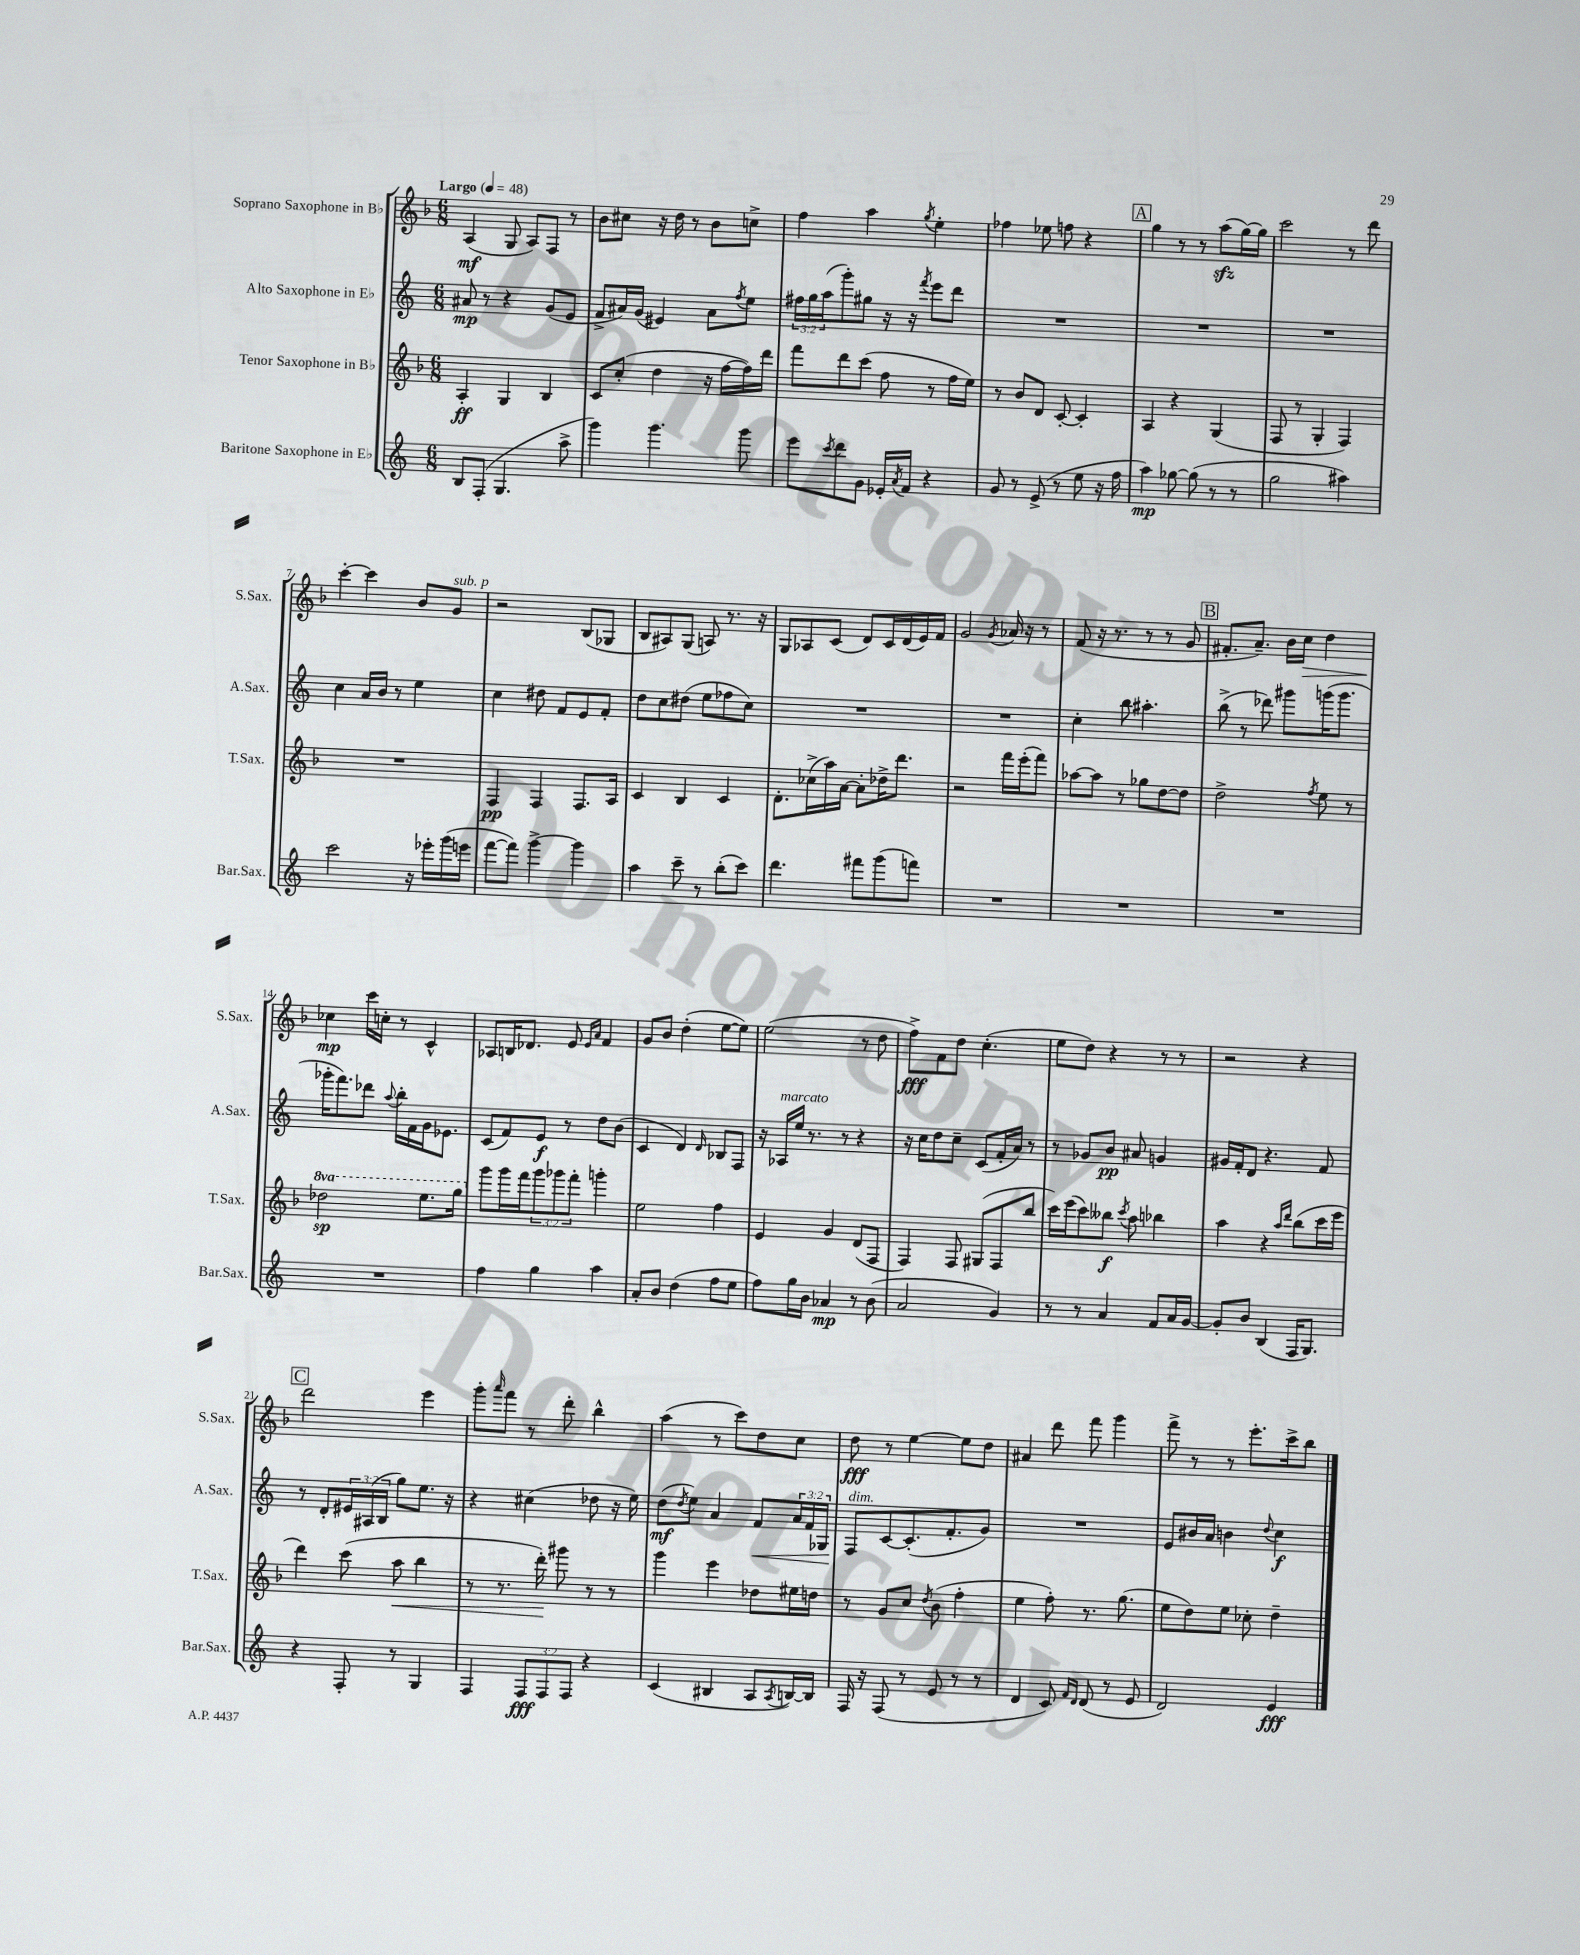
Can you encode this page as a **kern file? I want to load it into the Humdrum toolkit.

**kern	**dynam	**kern	**dynam	**kern	**dynam	**kern	**dynam
*part4	*part4	*part3	*part3	*part2	*part2	*part1	*part1
*staff4	*staff4	*staff3	*staff3	*staff2	*staff2	*staff1	*staff1
*I"Baritone Saxophone in E♭	*	*I"Tenor Saxophone in B♭	*	*I"Alto Saxophone in E♭	*	*I"Soprano Saxophone in B♭	*
*I'Bar.Sax.	*	*I'T.Sax.	*	*I'A.Sax.	*	*I'S.Sax.	*
*clefG2	*	*clefG2	*	*clefG2	*	*clefG2	*
*k[]	*	*k[b-]	*	*k[]	*	*k[b-]	*
*M6/8	*	*M6/8	*	*M6/8	*	*M6/8	*
*MM48	*	*MM48	*	*MM48	*	*MM48	*
=1	=1	=1	=1	=1	=1	=1	=1
!	!	!	!	!	!	!LO:TX:a:B:t=Largo	!
8B/L	.	4A'/	ff	8a#X/	mp	(4A/	mf
(8F'/J	.	.	.	8r	.	.	.
4.G/	.	4G/	.	4r	.	8G/	.
.	.	.	.	.	.	8A/L)	.
.	.	4B-/	.	(8g/L	.	8F/J	.
8aa^\	.	.	.	8e/J	.	8r	.
=2	=2	=2	=2	=2	=2	=2	=2
4ggg\)	.	8c/L	.	8f^/L	.	8b-\L	.
.	.	(8cc'/J	.	16a#X/L)	.	8cc#X\J	.
.	.	.	.	(16g/JJ	.	.	.
4.ggg\	.	4dd\	.	4e#X/)	.	16r	.
.	.	.	.	.	.	16dd\	.
.	.	.	.	.	.	8r	.
.	.	16r	.	8a#\L	.	8b-\L	.
.	.	[16ff\LL	.	.	.	.	.
.	.	.	.	8qff/	.	.	.
8ggg\	.	16ff\])	.	8ee\J	.	8ccn^\J	.
.	.	16ddd\JJ	.	.	.	.	.
=3	=3	=3	=3	=3	=3	=3	=3
8eee\L	.	8fff\L	.	24ff#X\LL	.	4ff\	.
.	.	.	.	24gg\	.	.	.
.	.	.	.	(24aa\J	.	.	.
8qccc/	.	.	.	.	.	.	.
8ddd\	.	8ddd\	.	8ggg'\)	.	.	.
8g\J	.	(8ccc\J	.	8gg#X\J	.	4aa\	.
16e-X'/LL	.	8ff\	.	16r	.	.	.
8qa/	.	.	.	.	.	.	.
16f/JJ	.	.	.	16r	.	.	.
.	.	.	.	8qfff/	.	8qgg/	.
4r	.	8r	.	8eee\L	.	4ee'\	.
.	.	16ff\LL	.	8ddd\J	.	.	.
.	.	16ee\JJ)	.	.	.	.	.
=4	=4	=4	=4	=4	=4	=4	=4
8g/	.	8r	.	2.r	.	4ff-X\	.
8r	.	8b-/L	.	.	.	.	.
(8e^/	.	8d/J	.	.	.	8ee-X\	.
8r	.	[8c'/	.	.	.	8ffn\	.
8ee\	.	4c'/]	.	.	.	4r	.
16r	.	.	.	.	.	.	.
16ff\	.	.	.	.	.	.	.
!!LO:REH:place=s1:t=A
=5	=5	=5	=5	=5	=5	=5	=5
4aa\)	mp	4A/	.	2.r	.	4gg\	.
[8gg-X\	.	4r	.	.	.	8r	.
(8gg-\]	.	.	.	.	.	8r	.
8r	.	(4G/	.	.	.	(8aazz\L	.
8r	.	.	.	.	.	[16gg\L)	.
.	.	.	.	.	.	16gg\JJ]	.
=6	=6	=6	=6	=6	=6	=6	=6
2gg\	.	8F/	.	2.r	.	2ccc\	.
.	.	8r	.	.	.	.	.
.	.	4G'/	.	.	.	.	.
4aa#X\)	.	4F/)	.	.	.	8r	.
.	.	.	.	.	.	8ddd\	.
!!LO:LB:g=z
=7	=7	=7	=7	=7	=7	=7	=7
2ccc\	.	2.r	.	4cc\	.	[4ccc'\	.
.	.	.	.	16a/LL	.	4ccc\]	.
.	.	.	.	16b/JJ	.	.	.
.	.	.	.	8r	.	.	.
16r	.	.	.	4ee\	.	8b-/L	.
16eee-X'\LL	.	.	.	.	.	.	.
!	!	!	!	!	!	!LO:TX:a:i:t=sub. p	!
(16ggg\	.	.	.	.	.	8g/J	.
16eeen\JJ	.	.	.	.	.	.	.
=8	=8	=8	=8	=8	=8	=8	=8
[8fff\L	.	4F/	pp	4cc\	.	2r	.
8fff\J])	.	.	.	.	.	.	.
[4ggg^\	.	4F/	.	8dd#X\	.	.	.
.	.	.	.	8f/L	.	.	.
4ggg\]	.	8.F/L	.	8e/	.	(8B-/L	.
.	.	.	.	8f'/J	.	8G-X/J	.
.	.	16A/Jk	.	.	.	.	.
=9	=9	=9	=9	=9	=9	=9	=9
4aa\	.	4c/	.	8dd\L	.	8B-/L	.
.	.	.	.	8cc\	.	8A#X/)	.
8ccc~\	.	4B-/	.	(8dd#X\J	.	(8G/J	.
8r	.	.	.	8ee\L	.	8An/)	.
(8bb'\L	.	4c/	.	8ff-X\	.	8.r	.
8ccc\J)	.	.	.	8cc\J)	.	.	.
.	.	.	.	.	.	16r	.
=10	=10	=10	=10	=10	=10	=10	=10
4.ddd\	.	8.d'\L	.	2.r	.	8G/L	.
.	.	.	.	.	.	8A-X/	.
.	.	(16cc-X^\L	.	.	.	.	.
.	.	16aa\)	.	.	.	(8c/J	.
.	.	[16a\JJ	.	.	.	.	.
8fff#X\L	.	8a'\L]	.	.	.	8d/L)	.
(8ggg\	.	16dd-X^\K	.	.	.	16c/L	.
.	.	8.ddd\J	.	.	.	(16d/	.
8fffn\J)	.	.	.	.	.	16e/)	.
.	.	.	.	.	.	16f/JJ	.
=11	=11	=11	=11	=11	=11	=11	=11
2.r	.	2r	.	2.r	.	2g/	.
.	.	.	.	.	.	8qg/	.
.	.	16fff\LL	.	.	.	16a-X/	.
.	.	(16eee'\J	.	.	.	16r	.
.	.	8fff\J)	.	.	.	8r	.
=12	=12	=12	=12	=12	=12	=12	=12
2.r	.	[8aa-X\L	.	4cc'\	.	(8f/	.
.	.	8aa-\J]	.	.	.	16r	.
.	.	.	.	.	.	8.r	.
.	.	8r	.	8bb\	.	.	.
.	.	8gg-X\L	.	4.aa#X'\	.	8r	.
.	.	[8dd\	.	.	.	8r	.
.	.	8dd\J]	.	.	.	8g/	.
!!LO:REH:place=s1:t=B
=13	=13	=13	=13	=13	=13	=13	=13
2.r	.	2dd^\	.	(8bb^\	.	8.f#X'/L	.
.	.	.	.	8r	.	.	.
.	.	.	.	.	.	8.a~/J)	.
.	.	.	.	8ddd-X\)	.	.	.
.	.	.	.	8ggg#X\L	.	16b-\LL	.
!	!	!	!	!	!	!	!LO:HP:b
.	.	.	.	.	.	16cc\JJ	>
.	.	8qff/	.	.	.	.	.
.	.	8ee\	.	(16gggn\K	.	4dd\	.
.	.	.	.	8.ggg\J	.	.	.
.	.	8r	.	.	.	.	.
!!LO:LB:g=z
=14	=14	=14	=14	=14	=14	=14	=14
*	*	*8va	*	*	*	*	*
2.r	.	2ddd-X\	sp	16ggg-X'\KL	.	4cc-X\	mp
.	.	.	.	8.fff\)	.	.	.
.	.	.	.	8ddd-X\J	.	16ccc\LL	]
.	.	.	.	.	.	16ccn'\JJ	.
.	.	.	.	8qqaa/	.	.	.
.	.	.	.	16bb'\LL	.	8r	.
.	.	.	.	16f\	.	.	.
.	.	8.eee\L	.	16g\J	.	4c^^/	.
.	.	.	.	8.e-X\J	.	.	.
.	.	16ggg\Jk	.	.	.	.	.
=15	=15	=15	=15	=15	=15	=15	=15
*	*	*X8va	*	*	*	*	*
4ff\	.	8ggg\L	.	(8c/L	.	8A-X/L	.
.	.	16ggg\L	.	8f/)	.	16Bn/K	.
.	.	16fff\J	.	.	.	8.d-X/J	.
4gg\	.	12ggg\	.	8e/J	f	.	.
.	.	12ggg-X\	.	.	.	.	.
.	.	.	.	8r	.	8e/	.
.	.	12fff'\J	.	.	.	.	.
.	.	.	.	.	.	16qqe/LL	.
.	.	.	.	.	.	16qqa/JJ	.
4aa\	.	4gggn'\	.	8dd\L	.	4f/	.
.	.	.	.	(8b\J	.	.	.
=16	=16	=16	=16	=16	=16	=16	=16
8a'/L	.	2ee\	.	4c/	.	8g/L	.
8b/J	.	.	.	.	.	8b-/J	.
(4dd\	.	.	.	4d/)	.	(4dd'\	.
.	.	.	.	16qqd/	.	.	.
8ff\L	.	4ff\	.	8B-X/L	.	[8ee\L	.
8ee\J	.	.	.	8F/J	.	8ee\J])	.
=17	=17	=17	=17	=17	=17	=17	=17
8ff\L)	.	4e/	.	16r	.	(2ee\	.
!	!	!	!	!LO:TX:a:i:t=marcato	!	!	!
.	.	.	.	16A-X/LL	.	.	.
16gg\L	.	.	.	16ee/JJ	.	.	.
16b\JJ	.	.	.	8.r	.	.	.
4a-X/	mp	4g/	.	.	.	.	.
.	.	.	.	8r	.	.	.
8r	.	(8d/L	.	4r	.	8r	.
(8b\	.	8F/J	.	.	.	8dd\	.
=18	=18	=18	=18	=18	=18	=18	=18
2a/	.	4F/)	.	16r	.	8ff^\L)	fff
.	.	.	.	16cc\KL	.	.	.
.	.	.	.	8dd\	.	8f\	.
.	.	8F/	.	8cc~\J	.	8dd\J	.
.	.	(8G#X/L	.	(8c/L	.	(4.cc'\	.
4g/)	.	8F/	.	16f'/L	.	.	.
.	.	.	.	16a/JJ)	.	.	.
.	.	8bb-/J	.	8r	.	.	.
=19	=19	=19	=19	=19	=19	=19	=19
8r	.	16ccc\LL)	.	8r	.	8ee\L	.
.	.	(16eee\J	.	.	.	.	.
8r	.	8ccc\)	.	8g-X/L	.	8dd\J)	.
4a/	.	8bb--X\J	f	8b/J	pp	4r	.
.	.	8qccc/	.	.	.	.	.
.	.	8aa\	.	8a#X/	.	.	.
8f/L	.	4bb-X\	.	4gn/	.	8r	.
16a/L	.	.	.	.	.	8r	.
[16g/JJ	.	.	.	.	.	.	.
=20	=20	=20	=20	=20	=20	=20	=20
8g'/L]	.	4aa\	.	16g#X/LL	.	2r	.
.	.	.	.	16f'/J	.	.	.
8b/J	.	.	.	8d/J	.	.	.
(4B/	.	4r	.	4.r	.	.	.
.	.	16qqaa/LL	.	.	.	.	.
.	.	16qqddd/JJ	.	.	.	.	.
16F/KL	.	(8bb-\L	.	.	.	4r	.
8.G/J)	.	.	.	.	.	.	.
.	.	16ccc\L	.	8f/	.	.	.
.	.	16eee\JJ	.	.	.	.	.
!!LO:LB:g=z
!!LO:REH:place=s1:t=C
=21	=21	=21	=21	=21	=21	=21	=21
4r	.	4ddd\)	.	8r	.	2ddd\	.
.	.	.	.	8d'/L	.	.	.
8F'/	.	(8ccc\	.	24e#X/L	.	.	.
.	.	.	.	(24A#X/	.	.	.
.	.	.	.	24B/JJ	.	.	.
!	!	!	!LO:HP:b	!	!	!	!
8r	.	8aa\	<	8gg\L)	.	.	.
4G/	.	4bb-\	.	8.ee\J	.	4eee\	.
.	.	.	.	16r	.	.	.
=22	=22	=22	=22	=22	=22	=22	=22
4F/	.	8r	.	4r	.	8ggg'\L	.
.	.	.	.	.	.	16qqaaa/	.
.	.	8.r	.	.	.	8fff\J	.
12F/L	fff	.	.	(4cc#X\	.	8r	.
.	.	16ddd'\)	.	.	.	.	.
12F/	.	.	.	.	.	.	.
.	.	8ggg#X\	[	.	.	8ddd'\	.
12F/J	.	.	.	.	.	.	.
4r	.	8r	.	8dd-X\	.	4bb-^^\	.
.	.	8r	.	16r	.	.	.
.	.	.	.	16ee\)	.	.	.
=23	=23	=23	=23	=23	=23	=23	=23
(4c/	.	4ggg\	.	(8dd\L	mf	(4aa\	.
.	.	.	.	8qdd/	.	.	.
.	.	.	.	8ee\J)	.	.	.
4B#X/	.	4eee\	.	4a/	.	8r	.
.	.	.	.	.	.	8ccc\L)	.
!	!	!	!	!	!LO:HP:b	!	!
8A/L	.	8dd-X\L	.	8f/L	<	8dd\	.
8qA/	.	.	.	.	.	.	.
[16Bn/L)	.	16ee#X\L	.	24a/L	.	8cc\J	.
.	.	.	.	24f/	.	.	.
16B/JJ]	.	16ddn\JJ	.	.	.	.	.
.	.	.	.	24G-X/JJ	.	.	.
=24	=24	=24	=24	=24	=24	=24	=24
!	!	!	!	!LO:TX:a:i:t=dim.	!	!	!
16F/	.	8r	.	8F/L	.	8dd\	fff
16r	.	.	.	.	.	.	.
(8F/	.	8g/L	.	[8c/	[	8r	.
8r	.	8cc/J	.	(8.c'/]	.	[4ee\	.
.	.	8qdd/	.	.	.	.	.
8e/	.	(8b-\	.	.	.	.	.
.	.	.	.	8.f'/	.	.	.
8r	.	4ff'\	.	.	.	8ee\L]	.
8r	.	.	.	8g/J)	.	8dd\J	.
=25	=25	=25	=25	=25	=25	=25	=25
4d/	.	4ee\	.	2.r	.	4a#X/	.
8c/)	.	8ff'\)	.	.	.	8ddd\	.
16qqf/LL	.	.	.	.	.	.	.
16qqd/JJ	.	.	.	.	.	.	.
(8d/	.	8.r	.	.	.	8fff\	.
8r	.	.	.	.	.	4ggg\	.
.	.	(8.gg\	.	.	.	.	.
8e/	.	.	.	.	.	.	.
=26	=26	=26	=26	=26	=26	=26	=26
2d/)	.	8ee\L	.	8e/L	.	8fff^\	.
.	.	8dd\)	.	16b#X/L	.	8r	.
.	.	.	.	16a/JJ	.	.	.
.	.	8ee\J	.	4bn\	.	8r	.
.	.	8cc-X'\	.	.	.	8.eee'\L	.
.	.	.	.	8qqdd/	.	.	.
4e/	fff	4dd~\	.	4cc\	f	.	.
.	.	.	.	.	.	16ccc^\k	.
.	.	.	.	.	.	8bb-\J	.
==	==	==	==	==	==	==	==
*-	*-	*-	*-	*-	*-	*-	*-
